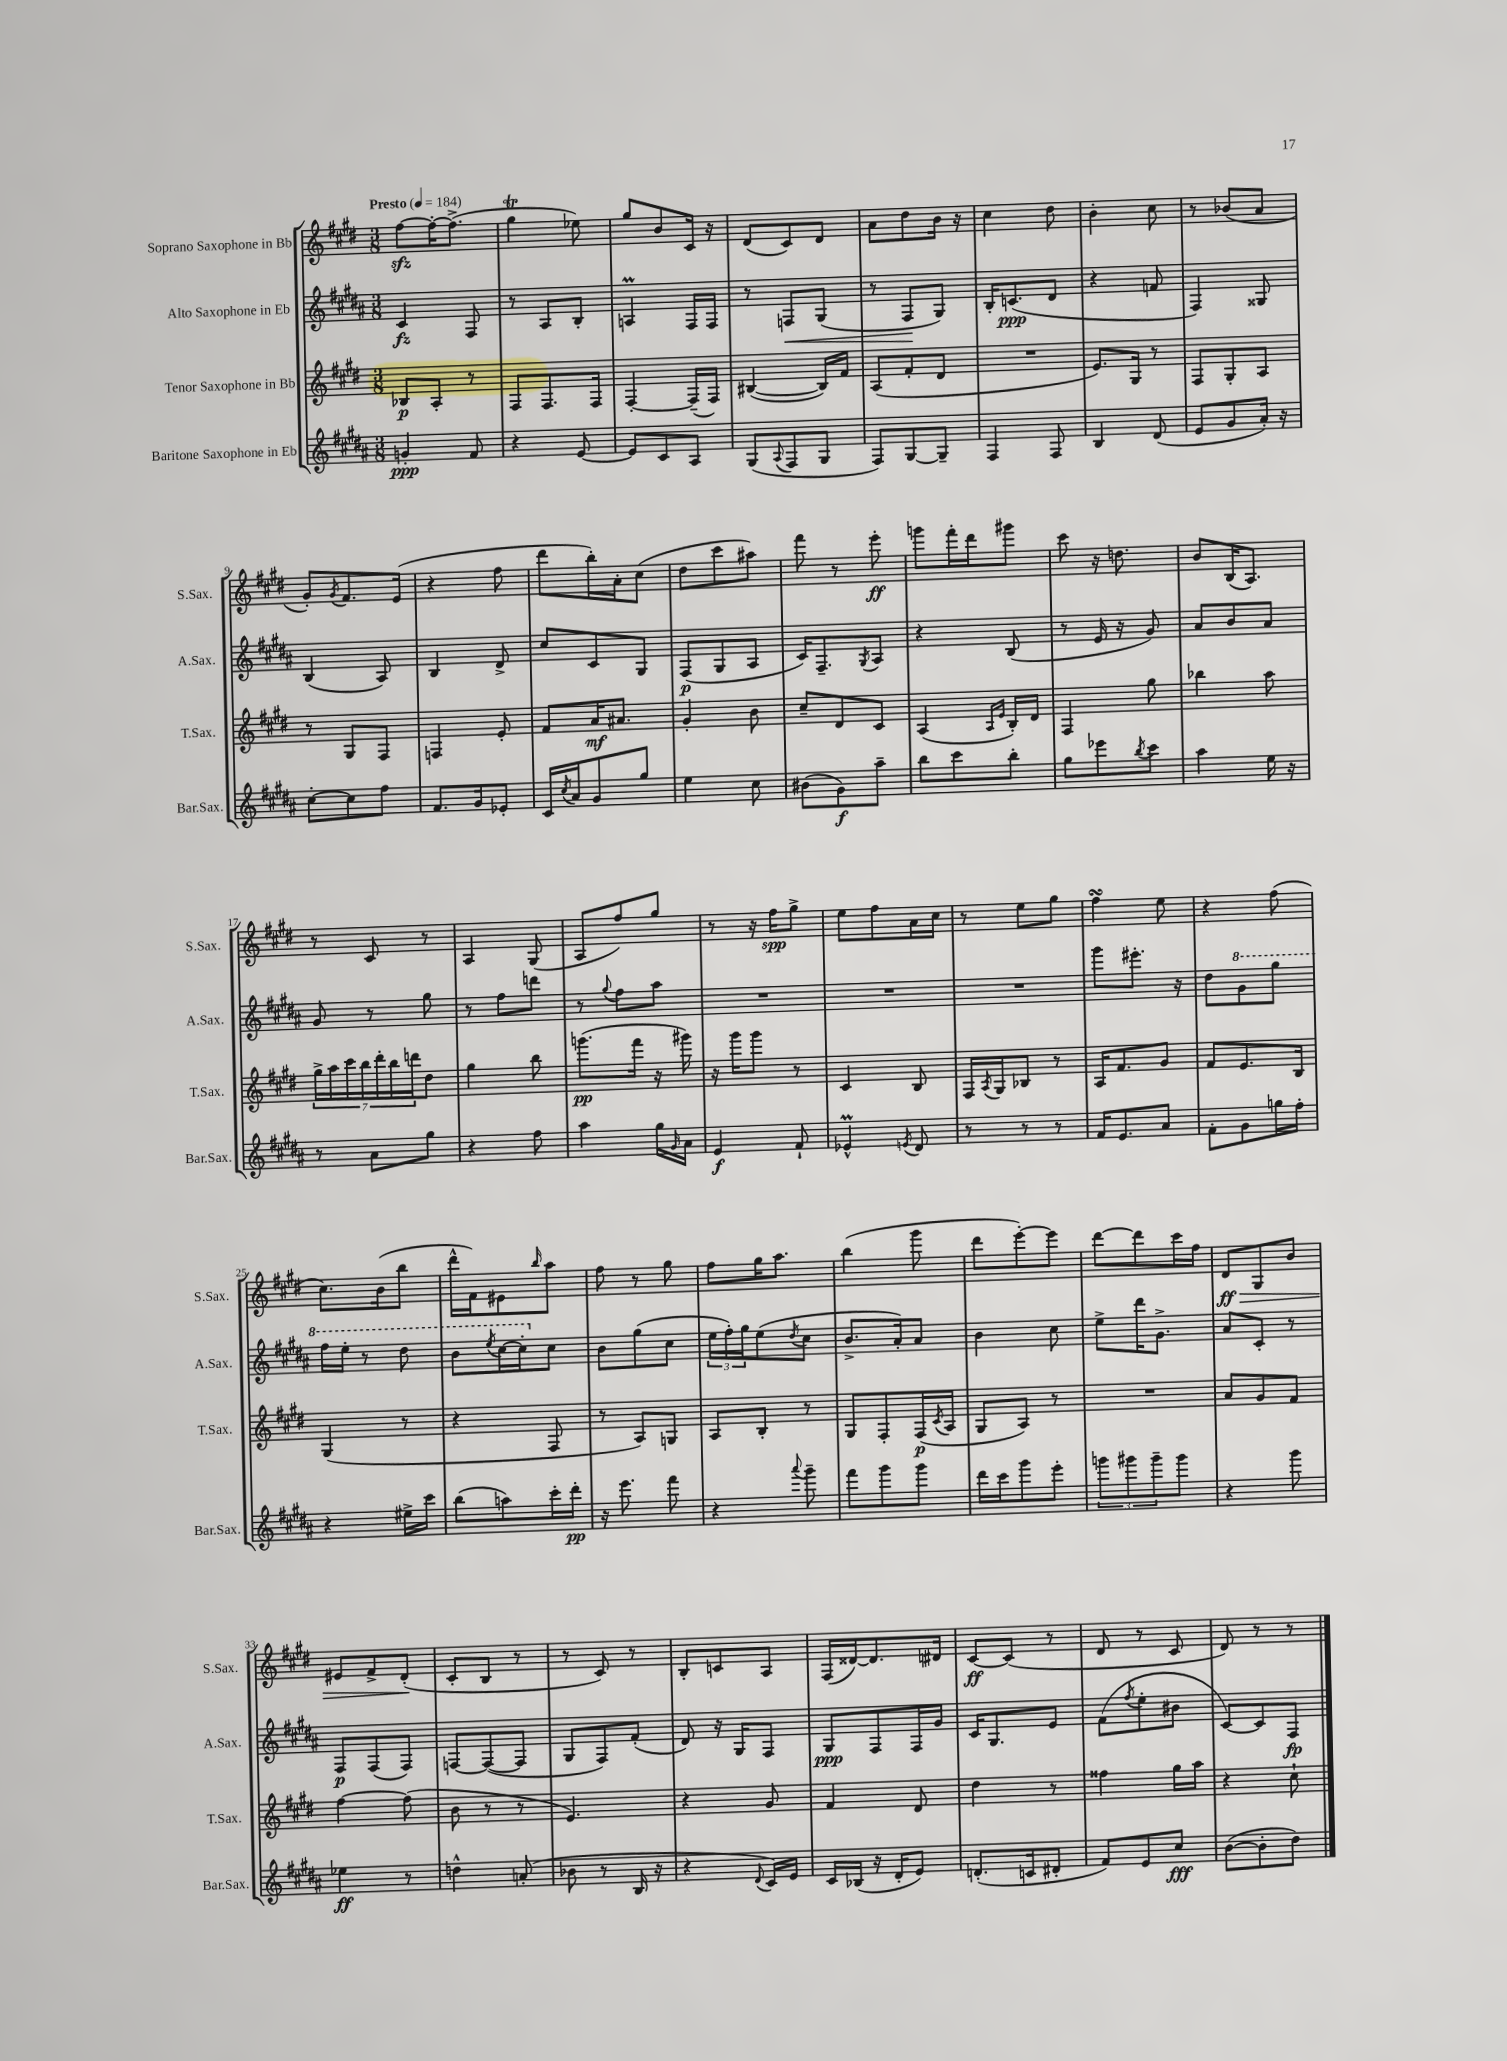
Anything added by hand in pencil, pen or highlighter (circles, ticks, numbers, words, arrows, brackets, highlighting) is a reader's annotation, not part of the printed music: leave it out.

**kern	**kern	**kern	**kern
*staff4	*staff3	*staff2	*staff1
*clefG2	*clefG2	*clefG2	*clefG2
*k[f#c#g#d#a#]	*k[f#c#g#d#]	*k[f#c#g#d#a#]	*k[f#c#g#d#]
*M3/8	*M3/8	*M3/8	*M3/8
*MM184	*MM184	*MM184	*MM184
4g'	8B-	4c#	[8ff#
.	8A'	.	16ff#'_
.	.	.	(8.ff#^]
8f#	8r	8F#	.
=	=	=	=
4r	8F#	8r	4gg#
.	8.F#	8A#	.
[8e	.	8B'	8ee-)
.	16F#	.	.
=	=	=	=
8e]	[4F#'	4A	8gg#
8c#	.	.	8b
8A#	(16F#~]	16F#	16c#
.	16F#)	16F#	16r
=	=	=	=
(8G#	([4B#	8r	(8d#
8qqA#	.	.	.
8F#	.	8F	8c#)
8G#	16B#])	(8G#	8d#
.	16f#	.	.
=	=	=	=
8F#)	(8A	8r	8a
[8G#	8f#'	8F#	8dd#
8G#~]	8d#	8G#)	16b
.	.	.	16r
=	=	=	=
4F#	4.r	16B'	4cc#
.	.	(8.c	.
8F#	.	8d#	8dd#
=	=	=	=
4B	8.e)	4r	4b'
.	16G#	.	.
(8d#	8r	8f	8cc#
=	=	=	=
8e	8F#	4F#)	8r
8g#	8G#'	.	(8b-
16a#')	8A	8G##	8a
16r	.	.	.
=	=	=	=
[8cc#'	8r	(4B	8g#')
.	.	.	8qg#
8cc#]	8G#	.	8.f#
8ff#	8F#	8A#)	.
.	.	.	(16e
=	=	=	=
8.f#	4F	4B	4r
16g#	.	.	.
8e-'	8e'	8d#^	8ff#
=	=	=	=
16c#	8f#	8cc#	8ddd#
8qcc#	.	.	.
16a#	.	.	.
8g#	16a	8c#	16bb')
.	8.a#	.	16a'
8gg#	.	8G#	(8cc#
=	=	=	=
4ee	4g#'	(8F#	8dd#
.	.	8G#	8ccc#
8cc#	8b	8A#	8aa#)
=	=	=	=
(8b#	8cc#~	16c#)	8fff#
.	.	8.F#~	.
8g#)	8d#	.	8r
.	.	8qG#	.
8aa#~	8c#	8A#	8eee'
=	=	=	=
8bb	(4A	4r	8ggg
8ccc#	.	.	16fff#'
.	.	.	16ddd#
.	16qqA	.	.
.	16qqe	.	.
8bb'	16B')	(8B	8ggg#
.	16d#	.	.
=	=	=	=
8gg#	4F#	8r	8ccc#
8eee-	.	16e	16r
.	.	16r	8.dd
8qbb	.	.	.
8ccc#	8gg#	8g#)	.
=	=	=	=
4aa#	4bb-	8a#	8b
.	.	8b	(16B
.	.	.	8.A)
16ee	8aa	8a#	.
16r	.	.	.
=	=	=	=
8r	28gg#^	8g#	8r
.	28aa	.	.
.	28ccc#	.	.
.	28bb	.	.
8a#	.	8r	8c#
.	28ddd#'	.	.
.	28bb	.	.
.	28ddd	.	.
8gg#	8dd#	8gg#	8r
=	=	=	=
4r	4gg#	8r	4A
.	.	8ff#	.
8ff#	8bb	8ddd	(8G#
=	=	=	=
4aa#	(8.ggg	8r	8A
.	.	8qqgg#	.
.	.	8ff#	8ff#)
.	16fff#	.	.
16gg#	16r	8aa#	8gg#
16qqg#	.	.	.
16a#	16ggg#)	.	.
=	=	=	=
4e	16r	4.r	8r
.	16ggg#	.	.
.	8ggg#	.	16r
.	.	.	16ff#
8f#`	8r	.	8gg#^
=	=	=	=
4e-^^	4c#	4.r	8ee
.	.	.	8ff#
8qe	.	.	.
8d#	8B	.	16a
.	.	.	16cc#
=	=	=	=
8r	16F#	4.r	8r
.	8qA	.	.
.	16G#	.	.
8r	8B-	.	8ee
8r	8r	.	8gg#
=	=	=	=
16f#	16A	8ggg#	4ff#
8.e	8.f#	.	.
.	.	8.eee#'	.
8a#	8g#	.	8ee
.	.	16r	.
=	=	=	=
8f#'	8f#	8dd#	4r
8g#	8.e	8gg#	.
16gg	.	8ggg#	(8ff#
16ff#'	16B	.	.
=	=	=	=
4r	(4G#	16fff#	8.cc#)
.	.	16eee'	.
.	.	8r	.
.	.	.	(16b
16ee#^	8r	8ddd#	8bb
16ccc#	.	.	.
=	=	=	=
(8bb	4r	8bb	16ddd#^^
.	.	.	16f#)
.	.	8qeee	.
8aa)	.	[16ccc#	8e#
.	.	16ccc#']	.
.	.	.	16qqbb
16ccc#'	8F#	8cc#	8aa
16ddd#'	.	.	.
=	=	=	=
16r	8r	8b	8ff#
8.eee	.	.	.
.	8A)	(8gg#	8r
8fff#	8G	8cc#	8gg#
=	=	=	=
4r	8A	24ee	8ff#
.	.	24ff#')	.
.	.	24gg#	.
.	8B'	(8ee	16gg#
.	.	.	8.aa
8qqaaa#	.	8qdd#	.
8ggg#~	8r	8cc#	.
=	=	=	=
8fff#	8G#	8.b^	(4bb
8ggg#	8F#'	.	.
.	.	16a#')	.
8ggg#	(16F#	8a#	8ggg#
.	8qc#	.	.
.	16A	.	.
=	=	=	=
16ddd#	8G#	4b	8ddd#
16ccc#	.	.	.
8ggg#	8A)	.	[8eee')
8eee'	8r	8cc#	8eee]
=	=	=	=
12ggg	4.r	8ee^	[8ddd#
12ggg#	.	.	.
.	.	16ddd#	8ddd#]
12ggg#~	.	.	.
.	.	8.g#^	.
8ggg#	.	.	16ccc#
.	.	.	16ff#
=	=	=	=
4r	8a	8a#	8d#
.	8g#	8c#'	8G#
8ggg#	8f#	8r	8b
=	=	=	=
4ee-	[4ff#	8F#	8e#
.	.	(8F#	8f#^
8r	(8ff#]	8F#)	(8d#'
=	=	=	=
4dd^^	8b	[8F	8c#'
.	8r	(8F_	8B
(8a'	8r	8F]	8r
=	=	=	=
8b-	4.e)	8G#	8r
8r	.	8F#)	8c#)
16B	.	(8f#'	8r
16r	.	.	.
=	=	=	=
4r	4r	8d#)	8B'
.	.	16r	8c
.	.	16G#	.
8qqd#	.	.	.
16c#)	8g#	8F#	8A
16e	.	.	.
=	=	=	=
16c#	4f#	8G#	(16F#
(16B-	.	.	[16d##)
16r	.	8F#	8.d##]
16d#'	.	.	.
8e)	8d#	16F#	.
.	.	16g#	16d#
=	=	=	=
(8.d'	4dd#	16c#	[8c#
.	.	8.G#	.
.	.	.	(8c#]
16c	.	.	.
8d#'	8r	8e	8r
=	=	=	=
8f#)	4ff##	(8f#	8d#
.	.	8qff#	.
8e	.	8ee'	8r
8cc#	16gg#	8b#	8c#
.	16aa	.	.
=	=	=	=
([8b	4r	[8c#)	8d#)
8b']	.	8c#]	8r
8dd#)	8cc#`	8F#	8r
==	==	==	==
*-	*-	*-	*-
